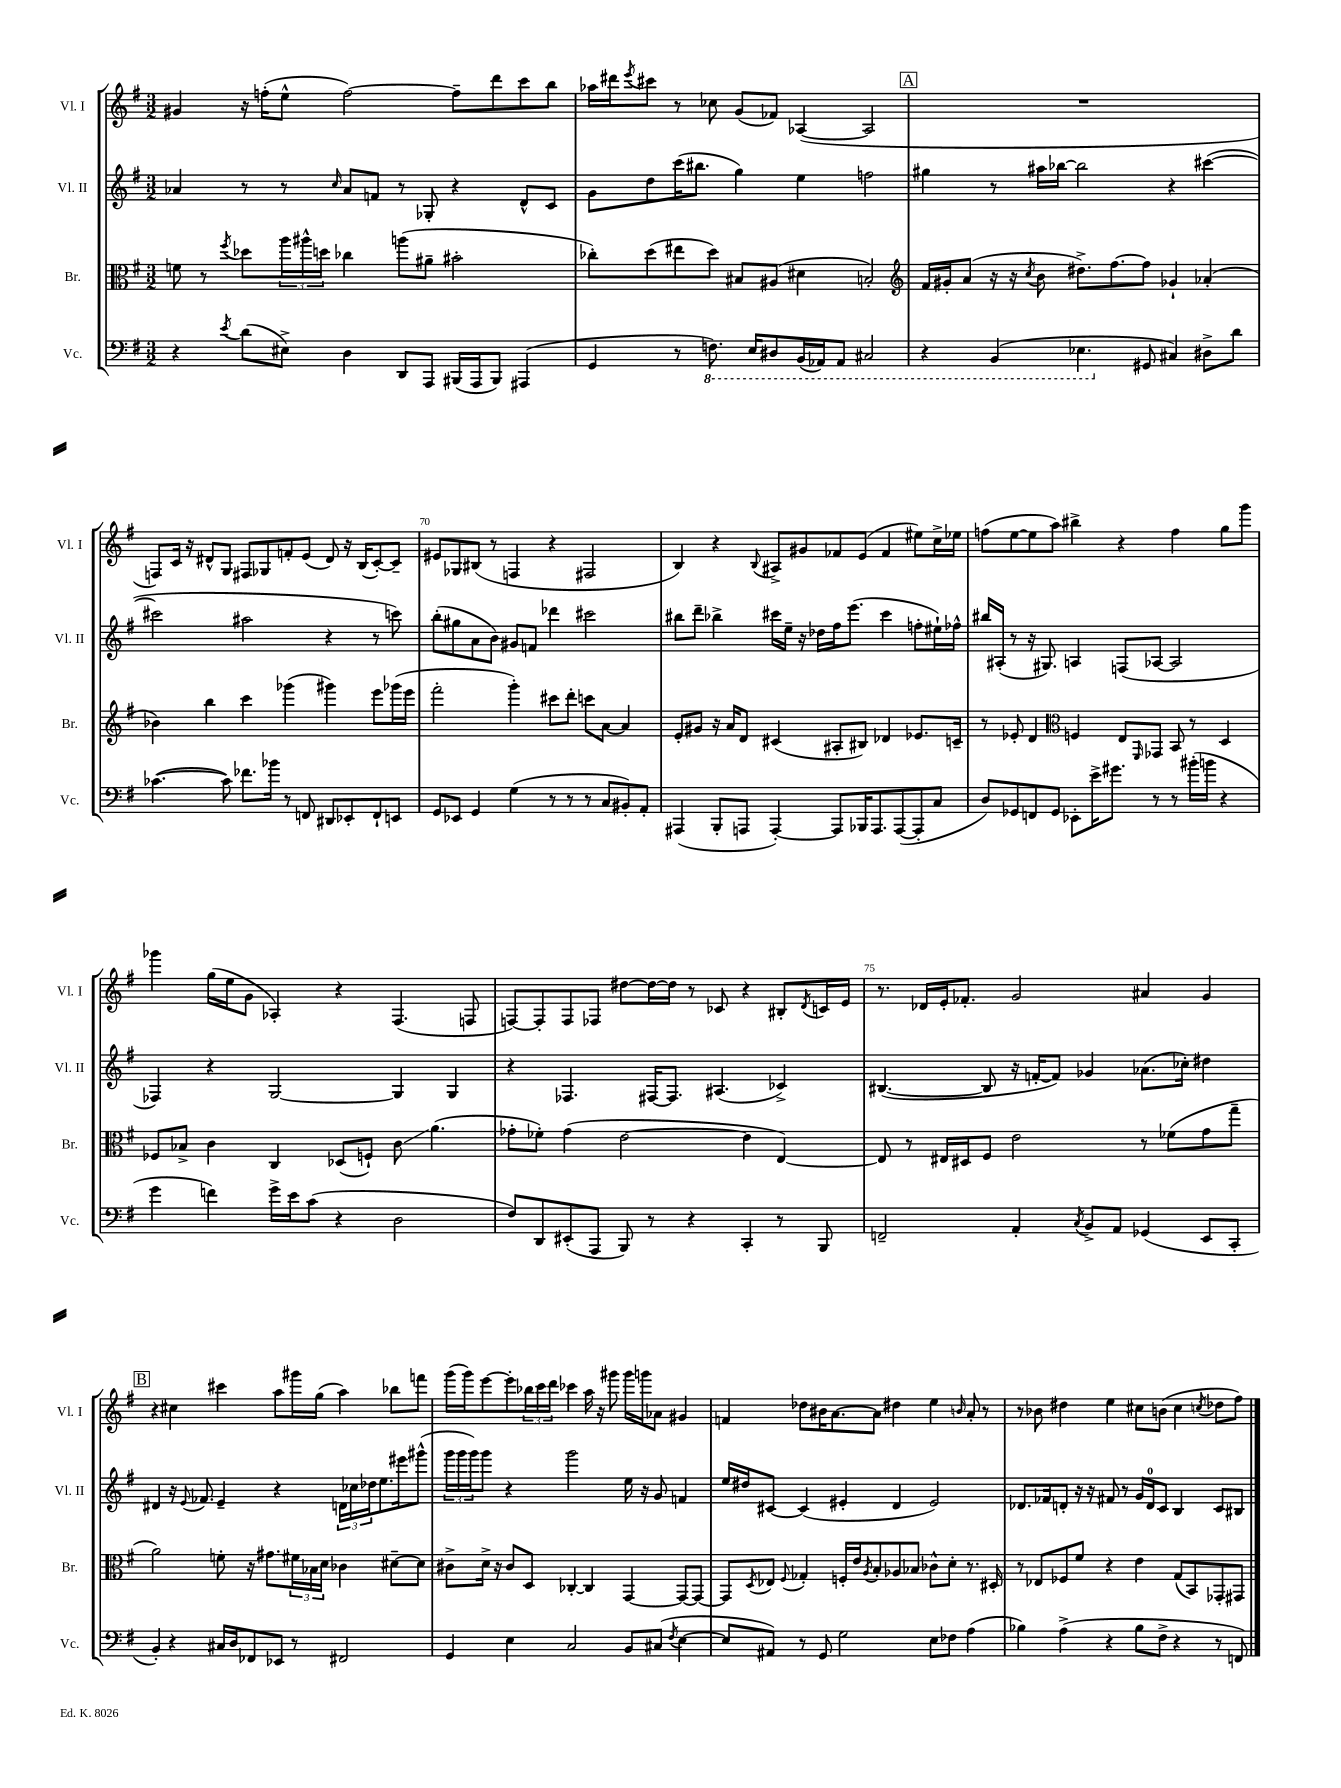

**kern	**kern	**kern	**kern
*staff4	*staff3	*staff2	*staff1
*clefF4	*clefC3	*clefG2	*clefG2
*k[f#]	*k[f#]	*k[f#]	*k[f#]
*M3/2	*M3/2	*M3/2	*M3/2
4r	8f\	4a-/	4g#/
.	8r	.	.
8qe/	8qff#/	.	.
(8d\L	8dd-\L	8r	16r
.	.	.	(16ff'\LK
8E#^\J)	24aa\L	8r	8ee^^\J
.	24aa#^^\	.	.
.	24dd\JJ	.	.
.	.	16qqcc/	.
4D\	4cc-\	8a-/L	[2ff\)
.	.	8f/J	.
8DD/L	(8aa\L	8r	.
8AAA/J	8a#~\J	8G-'/	.
(16BBB#/LL	2b#'\	4r	8ff~\]L
16AAA/J	.	.	.
8BBB#/J)	.	.	8ddd\
(4AAA#/	.	8d^^/L	8ccc\
.	.	8c/J	8bb\J
=	=	=	=
4GG/	8cc-'\L)	8g\L	16aa-\LL
.	.	.	16ddd#\J
.	.	.	8qeee/
.	(8dd\	8dd\	8ccc#\J
8r	8ee#\	(16ccc\K	8r
.	.	8.bb#\J	.
8.FF\)	8dd\J)	.	8cc-\
.	8B#/L	4gg\)	(8g/L
16EE/LK	.	.	.
8DD#/	(8A#/J	.	8f-/J)
(16BBB/L	4d#\	4ee\	([4A-/
16AAA-/J)	.	.	.
8AAA-/J	.	.	.
2CC#/	2B'/)	2ff\	2A-/]
=	=	=	=
*	*clefG2	*	*
4r	16f#/LL	4gg#\	1.r
.	16g#'/J	.	.
.	(8a/J	.	.
(4BBB/	16r	8r	.
.	16r	.	.
.	8qcc/	.	.
.	8b\	16aa#\LL	.
.	.	[16bb-\JJ	.
4.EE-\	8.dd#^\L)	2bb-\]	.
.	[8.ff#\	.	.
8GG#/	8ff#\]J	.	.
4C#/)	4g-`/	4r	.
8D#^\L	(4a-'/	([4ccc#\	.
8d\J	.	.	.
=	=	=	=
([4.c-\	4b-\)	2ccc#\]	8F/L)
.	.	.	16c/Jk
.	.	.	16r
.	4bb\	.	8d#^^/L
8c-\])	.	.	8G/J
8.f-\L	4ccc\	2aa#\	8F#/L
.	.	.	8G-/
16b-\Jk	.	.	.
8r	(4ggg-\	.	8f'/
8FF/	.	.	(8e/J
8DD#/L	4ggg#\)	4r	8d#/)
8EE-'/	.	.	16r
.	.	.	(16B/LK
8FF`/	8eee\L	8r	[8c'/)
8EE/J	(16ggg-\L	8ccc\)	8c~/]J
.	16eee\JJ	.	.
=	=	=	=
8GG/L	2fff#'\	(8bb'\L	8e#/L
8EE-/J	.	8gg#\	8G-/
4GG/	.	8a\	(8B#/J
.	.	8b\J)	8r
(4G\	4ggg'\)	8g#/L	4F/
.	.	8f/J	.
8r	8ccc#\L	4ddd-\	4r
8r	8ddd'\J	.	.
8r	8ccc\L	2ccc#\	2F#/
8C/L	[8a\J	.	.
8BB#'/)	4a/]	.	.
8AA'/J	.	.	.
=	=	=	=
(4AAA#/	8e'/L	8bb#\L	4B/)
.	8g#/J	8ddd~\J	.
8BBB'/L	16r	4bb-^\	4r
.	16a/LK	.	.
8AAA/J	8d/J	.	.
.	.	.	8qqB/
[4AAA'/)	(4c#/	16ccc#\LL	8A#^/L
.	.	16ee~\JJ	.
.	.	16r	8g#/
.	.	16dd-\LL	.
8AAA/]L	8A#'/L	16ff#\J	8f-/
.	.	(8.eee\J	.
16BBB-/K	8B#/J)	.	(8e/J
8.AAA/	.	.	.
.	4d-/	4ccc#\	4f-/
([8AAA/	.	.	.
8AAA'/]	8.e-/L	8ff'\L	8ee#\L)
8C/J	.	16ee#`\L)	16cc^\L
.	16c~/Jk	16ff-^^\JJ	16ee-\JJ
=	=	=	=
8D/L)	8r	16bb#/LL	(8ff\L
.	.	(16A#'/JJ	.
8GG-/	8e-'/	8r	[8ee\
8FF/	4d/	16r	8ee\]
.	.	8.G#/)	.
8GG-/J	.	.	8aa\J)
*	*clefC3	*	*
8EE-'\L	4F/	4A/	4bb#^\
16e^\K	.	.	.
8.g#\J	.	.	.
.	8E/L	(8F/L	4r
.	16qqFF#/	.	.
8r	8GG-/J	[8A-/J	.
8r	8BB/	2A-/]	4ff\
(16b#'\LL	8r	.	.
16b\JJ	.	.	.
4r	4D/	.	8gg\L
.	.	.	8ggg\J
=	=	=	=
4g\	8F-/L	4F-/)	4ggg-\
.	8B-^/J	.	.
4f\)	4c\	4r	(16gg\LL
.	.	.	16ee\J
.	.	.	8g\J
16g^\LL	4C/	[2G/	4A-'/)
16e\J	.	.	.
(8c\J	.	.	.
4r	(8D-/L	.	4r
.	8F`/J)	.	.
2D\	8c\	4G/]	(4.F#/
.	(4.a\	.	.
.	.	4G/	.
.	.	.	8F/
=	=	=	=
8F#/L)	8g-'\L	4r	[8F/L)
8DD/	8f-'\J)	.	8F'/]
(8EE#'/	(4g-\	4.F-/	8F/
8AAA/J	.	.	8F-/J
8BBB/)	[2e\	.	[8dd#\L
8r	.	[16F#/LK	16dd#\_L
.	.	8.F#/]J	16dd#\]JJ
4r	.	.	8r
.	.	(4.A#/	8c-/
4CC'/	4e\]	.	4r
8r	[4E/)	4c-^/)	8B#'/L
.	.	.	8qd/
8BBB/	.	.	16c/L
.	.	.	16e/JJ
=	=	=	=
2FF~/	8E/]	([4.B#/	8.r
.	8r	.	.
.	.	.	16d-/LL
.	16E#/LL	.	16e'/J
.	16D#/J	.	8.f-'/J
.	8F#/J	8B#/]	.
4AA'/	2e\	16r	2g/
.	.	[16f'/LK	.
.	.	8f/]J)	.
8qC/	.	.	.
8BB^/L	.	4g-/	.
8AA/J	.	.	.
(4GG-/	8r	(8.a-\L	4a#/
.	(8f-\L	.	.
.	.	16cc-'\Jk)	.
8EE/L	8g\	4dd#\	4g/
8CC'/J	8gg~\J	.	.
=	=	=	=
4BB'/)	2a\)	4d#/	4r
4r	.	16r	4cc#\
.	.	8qqe/	.
.	.	8.f-/	.
16C#/LL	8f'\	4e~/	4ccc#\
16D/J	.	.	.
8FF-/	16r	.	.
.	8.g#\L	.	.
8EE-/J	.	4r	8aa\L
8r	24f#\L	.	16ggg#\L
.	24B-\	.	.
.	.	.	(16gg\JJ
.	24d\JJ	.	.
2FF#/	4c-\	24d\LL	4aa\)
.	.	24cc-\	.
.	.	24dd-\J	.
.	.	8.ee\	.
.	[8d#~\L	.	8bb-\L
.	.	16eee#\k	.
.	8d#\]J	(8ggg#^^\J	8fff\J
=	=	=	=
4GG/	8c#^\L	24ggg\LL	(16ggg\LL
.	.	24ggg\	.
.	.	.	16ggg\J)
.	.	24ggg\J)	.
.	16d^\Jk	8ggg\J	[8eee\
.	16r	.	.
4E\	8c#/L	4r	8eee'\]
.	8D/J	.	24bb-\L
.	.	.	24ccc\
.	.	.	24ddd\JJ
2C/	[4C-'/	2ggg\	4ccc-\
.	4C-/]	.	16aa\
.	.	.	16r
.	.	.	8ggg#\
8BB/L	[4GG/	16ee\	16ggg#\LL
.	.	16r	16ggg\J
(8C#/J	.	8g/	8a-\J
8qF#/	.	.	.
[4E\	8GG/_L	4f/	4g#/
.	8GG/_J	.	.
=	=	=	=
8E/]L	8GG/]L	16ee/LL	4f/
.	.	16dd#/J	.
.	8qD/	.	.
8AA#/J)	8E-/J	[8c#/J	.
.	8qqF#/	.	.
8r	4G-'/	(4c#/]	8dd-\L
8GG/	.	.	16b#\K
.	.	.	[8.a\
2G\	16F'/LL	4e#'/	.
.	16e/J	.	.
.	8qA/	.	.
.	8B'/	.	8a\]J
.	8A-/	4d/	4dd#\
.	8B-/J	.	.
8E\L	8c-^^\L	2e#/)	4ee\
8F-\J	8d'\J	.	.
.	.	.	16qqb/
(4A\	8.r	.	8a'/
.	.	.	8r
.	16D#'/	.	.
=	=	=	=
4B-\)	8r	8.d-/L	8r
.	8E-/L	.	8b-\
.	.	16f-/k	.
(4A^\	8F-/	8d'/J	4dd#\
.	8f#/J	16r	.
.	.	16r	.
4r	4r	8f#/	4ee\
.	.	8r	.
8B-\L	4e\	16g/LL	8cc#\L
.	.	16d/J	.
8F#^\J	.	8c/J	(8b\J
4r	(8G/L	4B/	4cc#\
.	8BB/)	.	.
.	.	.	8qcc/
8r	8GG-'/	8c/L	8dd-\L
8FF/)	8GG#/J	8B#/J	8ff#\J)
==	==	==	==
*-	*-	*-	*-
